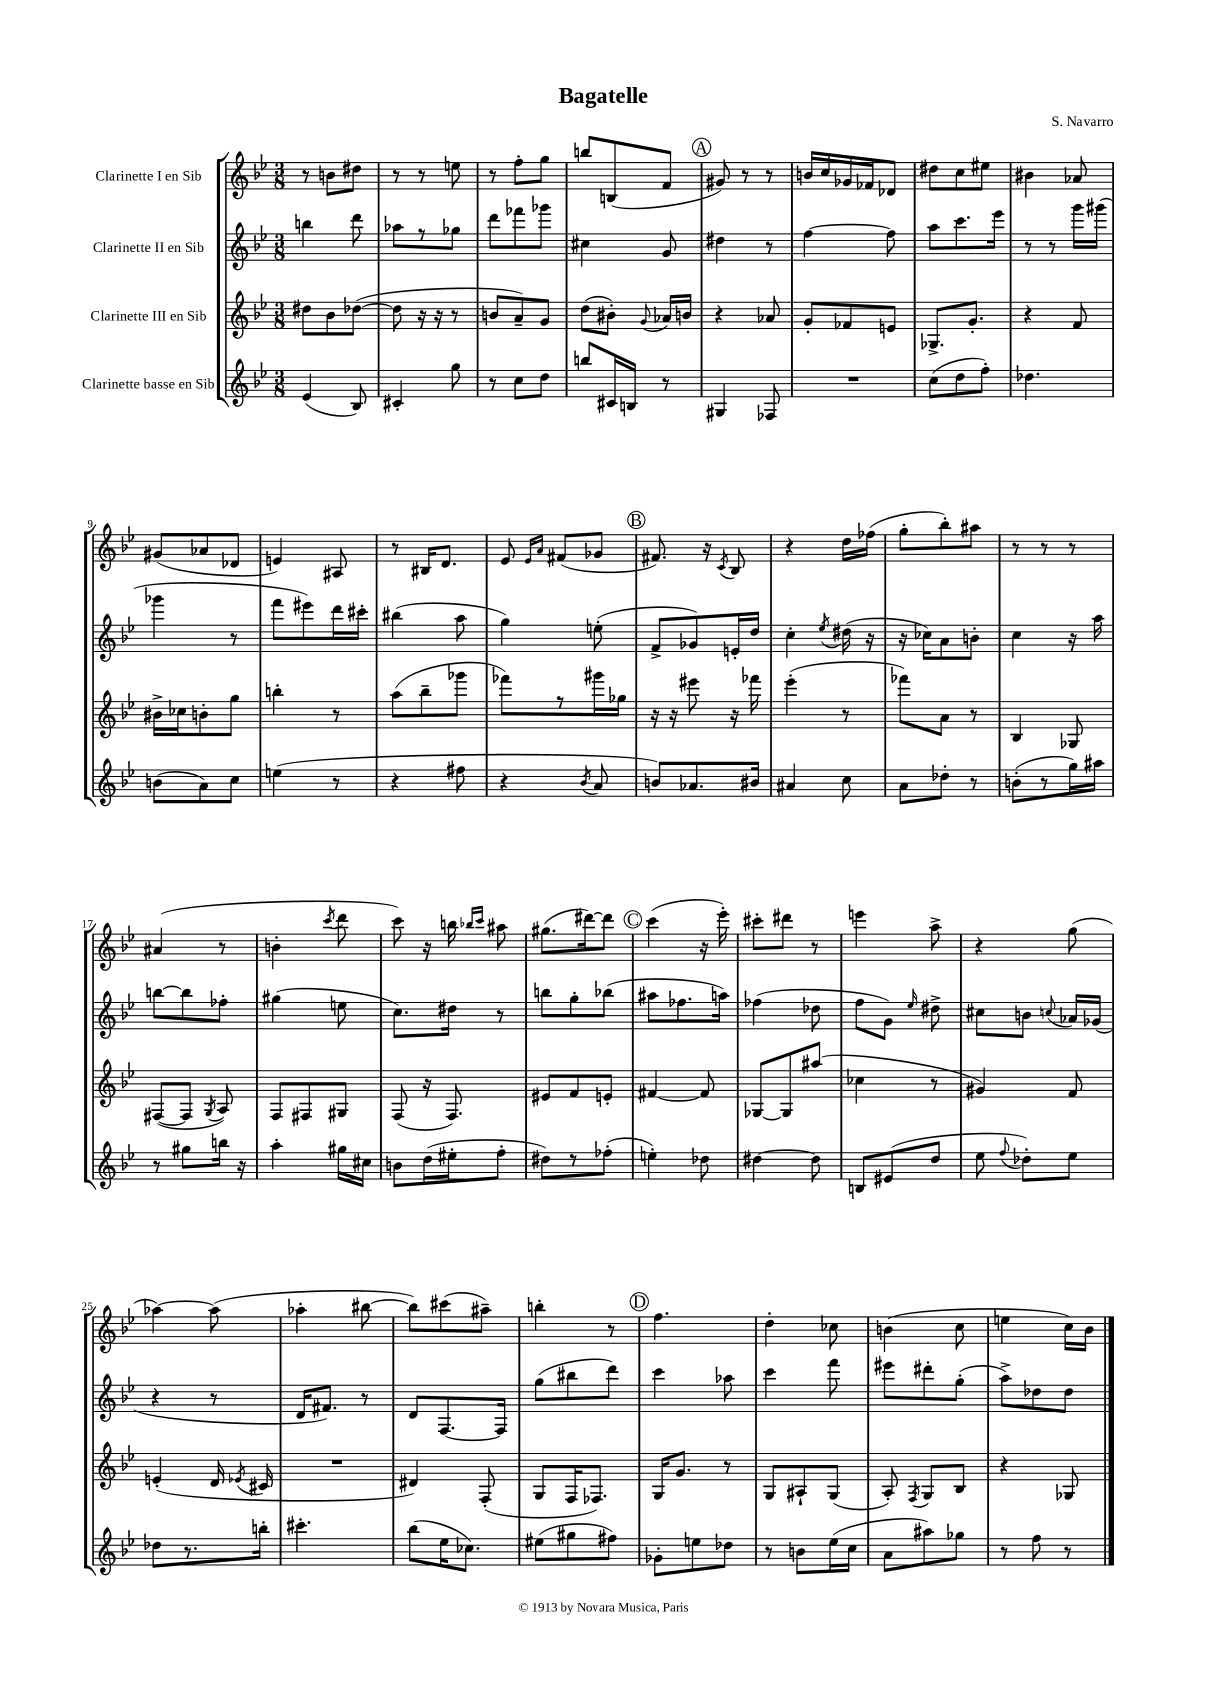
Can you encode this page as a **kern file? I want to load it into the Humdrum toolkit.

**kern	**kern	**kern	**kern
*staff4	*staff3	*staff2	*staff1
*clefG2	*clefG2	*clefG2	*clefG2
*k[b-e-]	*k[b-e-]	*k[b-e-]	*k[b-e-]
*M3/8	*M3/8	*M3/8	*M3/8
(4e-	8dd#	4bb	8r
.	8b-	.	8b
8B-)	([8dd-	8ddd	8dd#
=	=	=	=
4c#'	8dd-]	8aa-	8r
.	16r	8r	8r
.	16r	.	.
8gg	8r	8gg-	8ee
=	=	=	=
8r	8b	8ddd	8r
8cc	8a~)	8fff-	8ff'
8dd	8g	8ggg-	8gg
=	=	=	=
8bb	(8dd	4cc#	8bb
16c#	8b#')	.	(8B
16B	.	.	.
.	8qqg	.	.
8r	16a-	8g	8f
.	16b	.	.
=	=	=	=
4G#	4r	4dd#	8g#)
.	.	.	8r
8F-	8a-	8r	8r
=	=	=	=
4.r	8g'	[4ff	16b
.	.	.	16cc
.	8f-	.	16g-
.	.	.	16f-
.	8e	8ff]	8d-
=	=	=	=
(8cc	8.G-^	8aa	8dd#
8dd	.	8.ccc	8cc
.	8.g'	.	.
8ff')	.	.	8ee#
.	.	16eee-	.
=	=	=	=
4.dd-	4r	8r	4b#
.	.	8r	.
.	8f	16ggg	8a-
.	.	(16ggg#	.
=	=	=	=
(8b	16b#^	4ggg-	(8g#
.	16cc-	.	.
8a)	8b'	.	8a-
8cc	8gg	8r	8d-
=	=	=	=
(4ee	4bb'	8fff	4e)
.	.	8eee#)	.
8r	8r	16ddd	8A#
.	.	16ccc#'	.
=	=	=	=
4r	(8aa	(4bb#	8r
.	8bb-~	.	16B#
.	.	.	8.d
8ff#	8ggg-	8aa	.
=	=	=	=
4r	8fff-)	4gg)	8e-
.	.	.	16qqe-
.	.	.	16qqa
.	8r	.	(8f#
8qb-	.	.	.
8a	16ggg#	(8ee'	8g-
.	16gg-	.	.
=	=	=	=
8b)	16r	8f^	8.f#)
.	16r	.	.
8.a-	8eee#	8g-)	.
.	.	.	16r
.	.	.	8qc
.	16r	16e'	8B-
16b#	16fff-	16dd	.
=	=	=	=
4a#	(4eee-'	4cc'	4r
.	.	8qee-	.
8cc	8r	(16dd#	16dd
.	.	16r	(16ff-
=	=	=	=
8a	8fff-)	16r	8gg'
.	.	16cc-)	.
8dd-'	8a	8a	8bb-')
8r	8r	8b'	8aa#
=	=	=	=
(8b'	4B-	4cc	8r
8r	.	.	8r
16gg)	8G-	16r	8r
16aa#	.	16aa	.
=	=	=	=
8r	([8F#	[8bb	(4a#
8gg#	8F#]	8bb]	.
.	8qG	.	.
16bb	8A)	8ff-'	8r
16r	.	.	.
=	=	=	=
4aa'	8F	(4gg#	4b'
.	8F#	.	.
.	.	.	8qccc
16gg#	8G#	8ee	8ddd
16cc#	.	.	.
=	=	=	=
8b	(8F	8.cc)	8ccc)
(16dd	16r	.	16r
16ee#'	8.F)	16dd#	16bb
.	.	.	16qqbb-
.	.	.	16qqccc
8ff'	.	8r	8aa#
=	=	=	=
8dd#)	8e#	8bb	(8.gg#
8r	8f	8gg'	.
.	.	.	[16ddd#)
(8ff-'	8e'	(8bb-	8ddd#]
=	=	=	=
4ee')	[4f#	8aa#	(4ccc
.	.	8.ff-	.
8dd-	8f#]	.	16r
.	.	16aa)	16eee-')
=	=	=	=
[4dd#	[8G-	(4ff-	8ccc#'
.	8G-]	.	8ddd#
8dd#]	(8aa#	8dd-	8r
=	=	=	=
8B	4cc-	8ff	4eee
(8e#	.	8g)	.
.	.	16qqee-	.
8dd	8r	8dd#^	8aa^
=	=	=	=
8ee-	4g#)	8cc#	4r
8qqff	.	.	.
8dd-')	.	8b	.
.	.	8qqcc	.
8ee-	8f	16a-	(8gg
.	.	(16g-	.
=	=	=	=
8dd-	(4e'	4r	[4aa-)
8.r	.	.	.
.	16d	8r	(8aa-]
.	8qe-	.	.
16bb'	16c#	.	.
=	=	=	=
4.ccc#'	4.r	16d	4aa-'
.	.	8.f#)	.
.	.	8r	[8bb#
=	=	=	=
(8bb-	4d#)	8d	8bb#])
16ee-	.	[8.F	(8ccc#
8.cc-)	.	.	.
.	(8F'	.	8aa#~)
.	.	16F]	.
=	=	=	=
(8ee#	8G	(8gg	4bb'
8gg#	16F	8bb#	.
.	8.F-)	.	.
8ff#)	.	8ddd)	8r
=	=	=	=
8g-'	16G	4ccc	4.ff
.	8.g	.	.
8ee	.	.	.
8dd-	8r	8aa-	.
=	=	=	=
8r	8G	4ccc	4dd'
8b	8A#`	.	.
(16ee-	(8G	8fff	8cc-
16cc	.	.	.
=	=	=	=
8a	8A')	8eee#	(4b
.	8qF	.	.
8aa#)	8G	8ddd#'	.
8gg-	8B-	(8gg'	8cc
=	=	=	=
8r	4r	8aa^)	4ee
8ff	.	8dd-	.
8r	8G-	8dd-	16cc)
.	.	.	16b-
==	==	==	==
*-	*-	*-	*-
